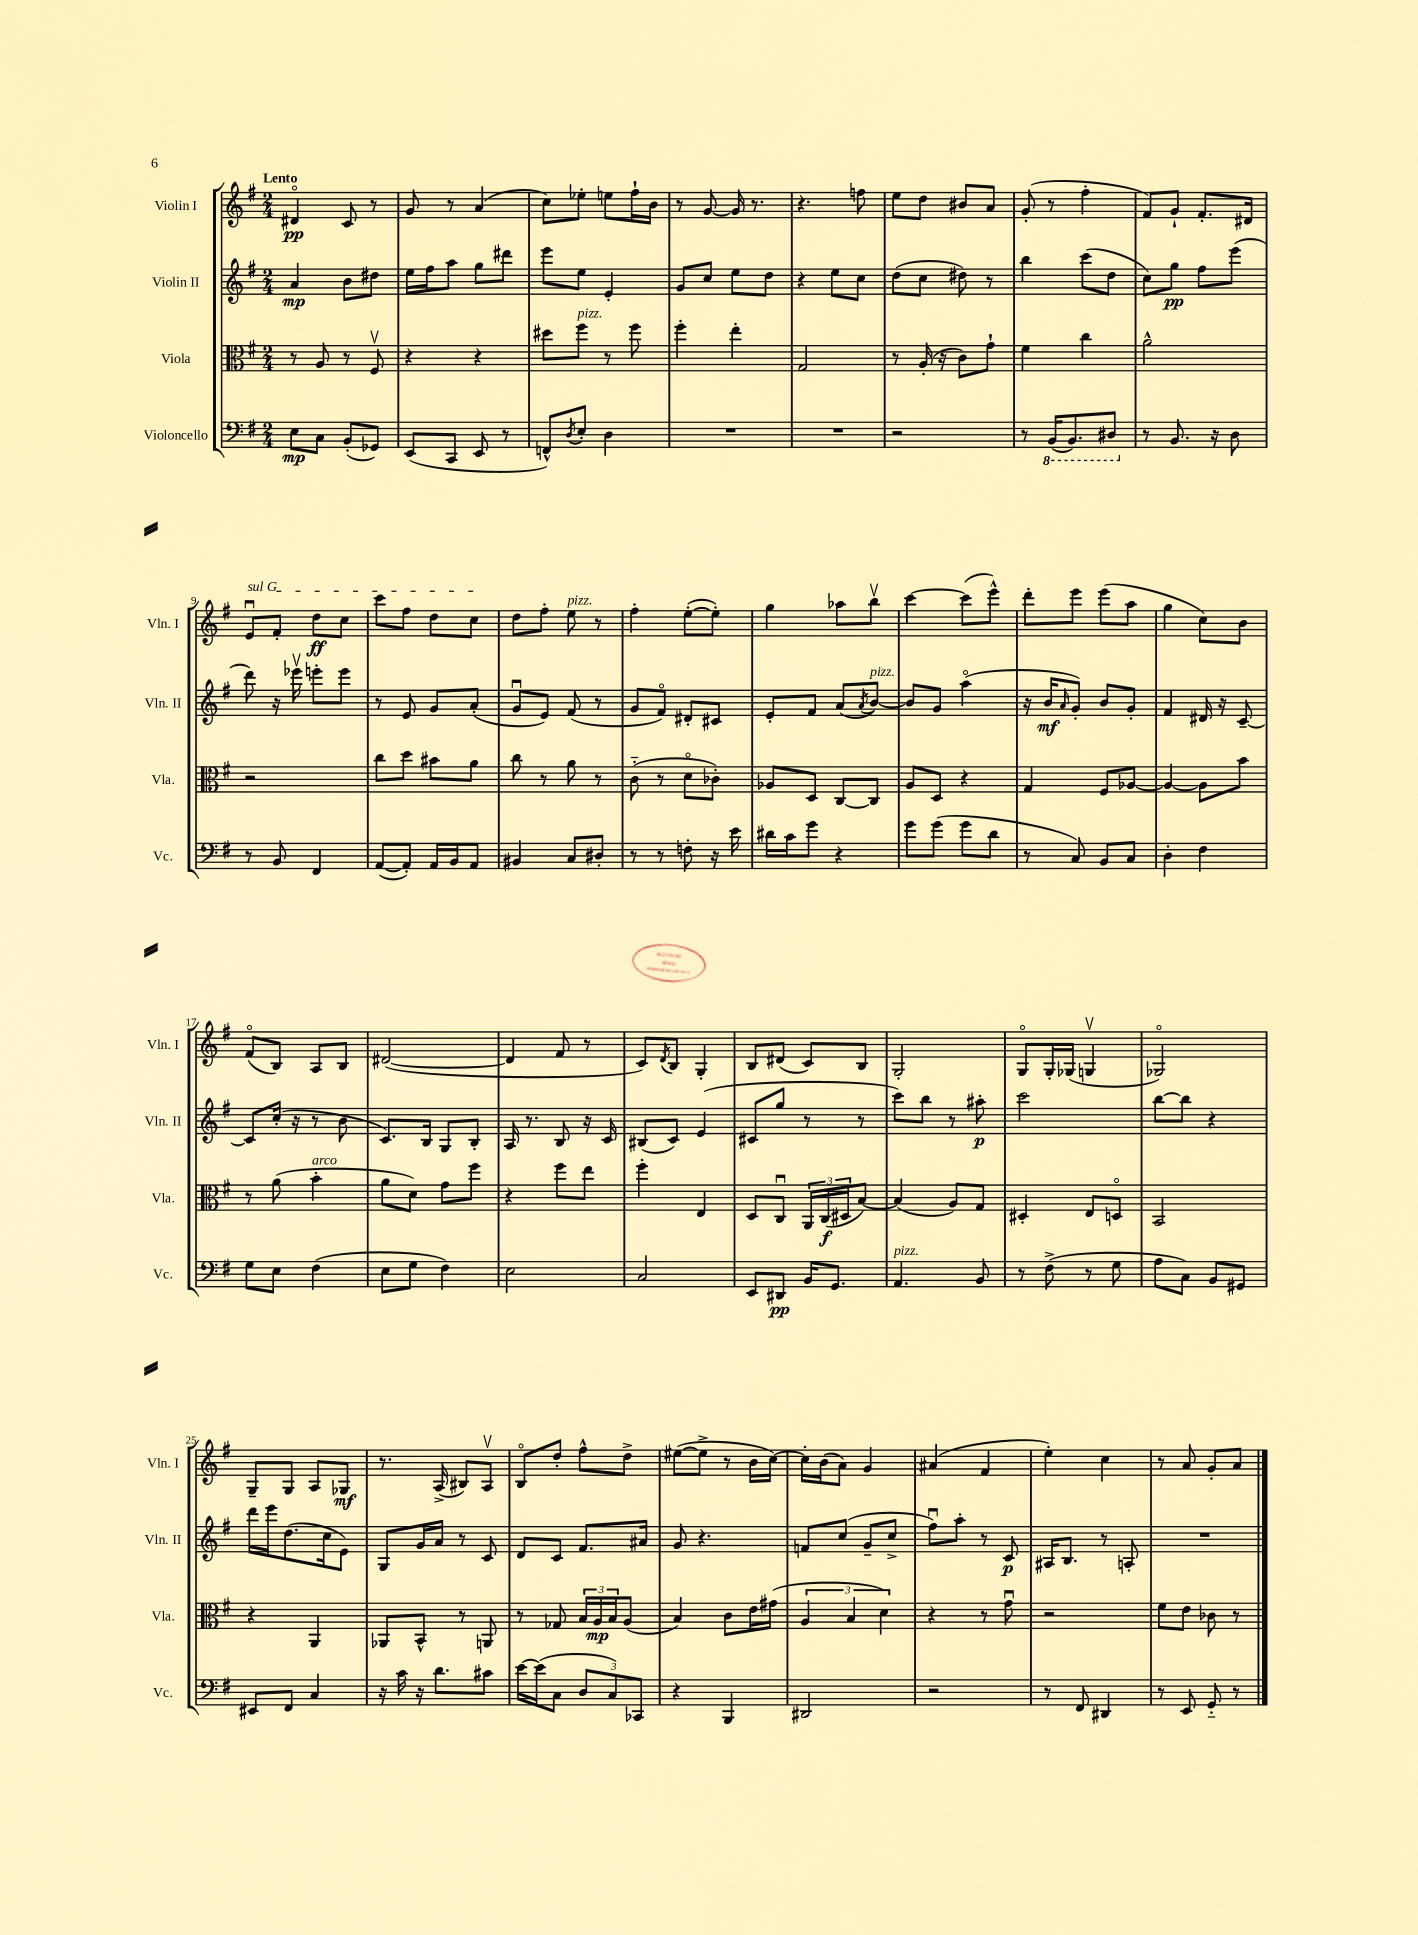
<<
\new StaffGroup <<
\new Staff = "s0" \with { instrumentName = "Violin I" shortInstrumentName = "Vln. I" } {
    \clef treble \key g \major \numericTimeSignature \time 2/4 \tempo "Lento"
    dis'4\flageolet\pp c'8 r8 |
    g'8 r8 a'4( |
    c''8) ees''8-. e''8 fis''16-! b'16 |
    r8 g'8~ g'16 r8. |
    r4. f''8 |
    e''8 d''8 bis'8 a'8 |
    g'8-.( r8 fis''4-. |
    fis'8) g'8-! fis'8.-. dis'16 |
    \once \override TextSpanner.bound-details.left.text = \markup { \italic "sul G" } e'8\downbow\startTextSpan fis'8-. d''8\ff c''8 |
    c'''8 fis''8 d''8 c''8\stopTextSpan |
    d''8 fis''8-. e''8^\markup { \italic "pizz." } r8 |
    fis''4-. e''8~-.( e''8-.) |
    g''4 aes''8 b''8\upbow |
    c'''4~ c'''8( e'''8-^) |
    d'''8-. e'''8 e'''8( a''8 |
    g''4 c''8) b'8 |
    fis'8\flageolet( b8) a8 b8 |
    dis'2~( |
    dis'4 fis'8 r8 |
    c'8) \acciaccatura { d'8 } b8 g4-. |
    b8 dis'8( c'8) b8 |
    g2-. |
    g8\flageolet g16-. ges16( g4\upbow |
    ges2\flageolet) |
    g8-- g8 a8 ges8\mf |
    r8. a16->( bis8) a8\upbow |
    b8\flageolet d''8-. fis''8-^ d''8-> |
    eis''8~( eis''8-> r8 b'16 c''16~) |
    c''16-. b'16( a'8) g'4 |
    ais'4( fis'4 |
    e''4-.) c''4 |
    r8 a'8 g'8-. a'8 \bar "|." |
}
\new Staff = "s1" \with { instrumentName = "Violin II" shortInstrumentName = "Vln. II" } {
    \clef treble \key g \major \numericTimeSignature \time 2/4
    a'4\mp b'8 dis''8 |
    e''16 fis''16 a''8 g''8 dis'''8 |
    e'''8 e''8 e'4-. |
    g'8 c''8 e''8 d''8 |
    r4 e''8 c''8 |
    d''8( c''8 dis''8) r8 |
    b''4 c'''8( d''8 |
    c''8) g''8\pp fis''8 e'''8( |
    d'''8) r16 ees'''16\upbow e'''8-. e'''8 |
    r8 e'8 g'8 a'8-.( |
    g'8\downbow e'8) fis'8( r8 |
    g'8 fis'8\flageolet) dis'8-. cis'8 |
    e'8-. fis'8 a'8( \acciaccatura { a'8 } b'8~^\markup { \italic "pizz." }) |
    b'8 g'8 a''4\flageolet( |
    r16 b'16\mf \grace { a'16 } g'8-.) b'8 g'8-. |
    fis'4 dis'16 r16 c'8~-- |
    c'8 c''16-.( r16 r8 b'8 |
    c'8.) b16 g8 b8-. |
    a16 r8. b8 r16 c'16 |
    bis8( c'8) e'4( |
    cis'8 g''8 r8 r8 |
    c'''8) b''8 r8 ais''8-.\p |
    c'''2 |
    b''8~ b''8 r4 |
    d'''16 e'''16 d''8.( c''16 e'8) |
    g8 g'16 a'16 r8 c'8 |
    d'8 c'8 fis'8. ais'16 |
    g'8 r4. |
    f'8 c''8( g'8-- c''8-> |
    fis''8\downbow) a''8-. r8 c'8\p |
    ais16 b8. r8 a8-. |
    R2 \bar "|." |
}
\new Staff = "s2" \with { instrumentName = "Viola" shortInstrumentName = "Vla." } {
    \clef alto \key g \major \numericTimeSignature \time 2/4
    r8 a8 r8 fis8\upbow |
    r4 r4 |
    dis''8 fis''8^\markup { \italic "pizz." } r8 fis''8 |
    fis''4-. e''4-. |
    g2 |
    r8 a16-.( r16 c'8) g'8-! |
    fis'4 c''4 |
    a'2-^ |
    r2 |
    c''8 d''8 bis'8 a'8 |
    c''8 r8 a'8 r8 |
    c'8-_( r8 d'8\flageolet ces'8-.) |
    aes8 d8 c8~ c8 |
    a8 d8 r4 |
    g4 fis8 aes8~ |
    aes4~ aes8 b'8 |
    r8 a'8( b'4-.^\markup { \italic "arco" } |
    a'8 d'8) g'8 fis''8 |
    r4 fis''8 e''8 |
    fis''4-. e4 |
    d8 c8\downbow \tuplet 3/2 { a,16 c16\f( dis16 } b8~) |
    b4( a8) g8 |
    dis4-. e8 d8\flageolet |
    b,2 |
    r4 a,4 |
    aes,8 b,8-^ r8 a,8 |
    r8 ges8 \tuplet 3/2 { b16 a16\mp b16 } a8( |
    b4) c'8 e'16 gis'16( |
    \tuplet 3/2 { a4 b4 d'4) } |
    r4 r8 g'8\downbow |
    r2 |
    fis'8 e'8 ces'8 r8 \bar "|." |
}
\new Staff = "s3" \with { instrumentName = "Violoncello" shortInstrumentName = "Vc." } {
    \clef bass \key g \major \numericTimeSignature \time 2/4
    e8\mp c8 b,8-.( ges,8) |
    e,8( c,8 e,8 r8 |
    f,8-^) \acciaccatura { d8 } e8-. d4 |
    R2 |
    R2 |
    r2 |
    r8 \ottava #-1 b,,16( b,,8.) dis,8 \ottava #0 |
    r8 b,8. r16 d8 |
    r8 b,8 fis,4 |
    a,8~( a,8-.) a,16 b,16 a,8 |
    bis,4 c8 dis8-. |
    r8 r8 f8-. r16 e'16 |
    dis'16 c'16 g'8 r4 |
    g'8 g'8( g'8 d'8 |
    r8 c8) b,8 c8 |
    d4-. fis4 |
    g8 e8 fis4( |
    e8 g8 fis4) |
    e2 |
    c2 |
    e,8 dis,8\pp b,16 g,8. |
    a,4.^\markup { \italic "pizz." } b,8 |
    r8 fis8->( r8 g8 |
    a8 c8) b,8 gis,8 |
    eis,8 fis,8 c4 |
    r16 c'16 r16 d'8. cis'8 |
    e'16~ e'16( c8 \tuplet 3/2 { d8 c8) ces,8 } |
    r4 b,,4 |
    dis,2 |
    r2 |
    r8 fis,8 dis,4 |
    r8 e,8 g,8-_ r8 \bar "|." |
}
>>
>>
